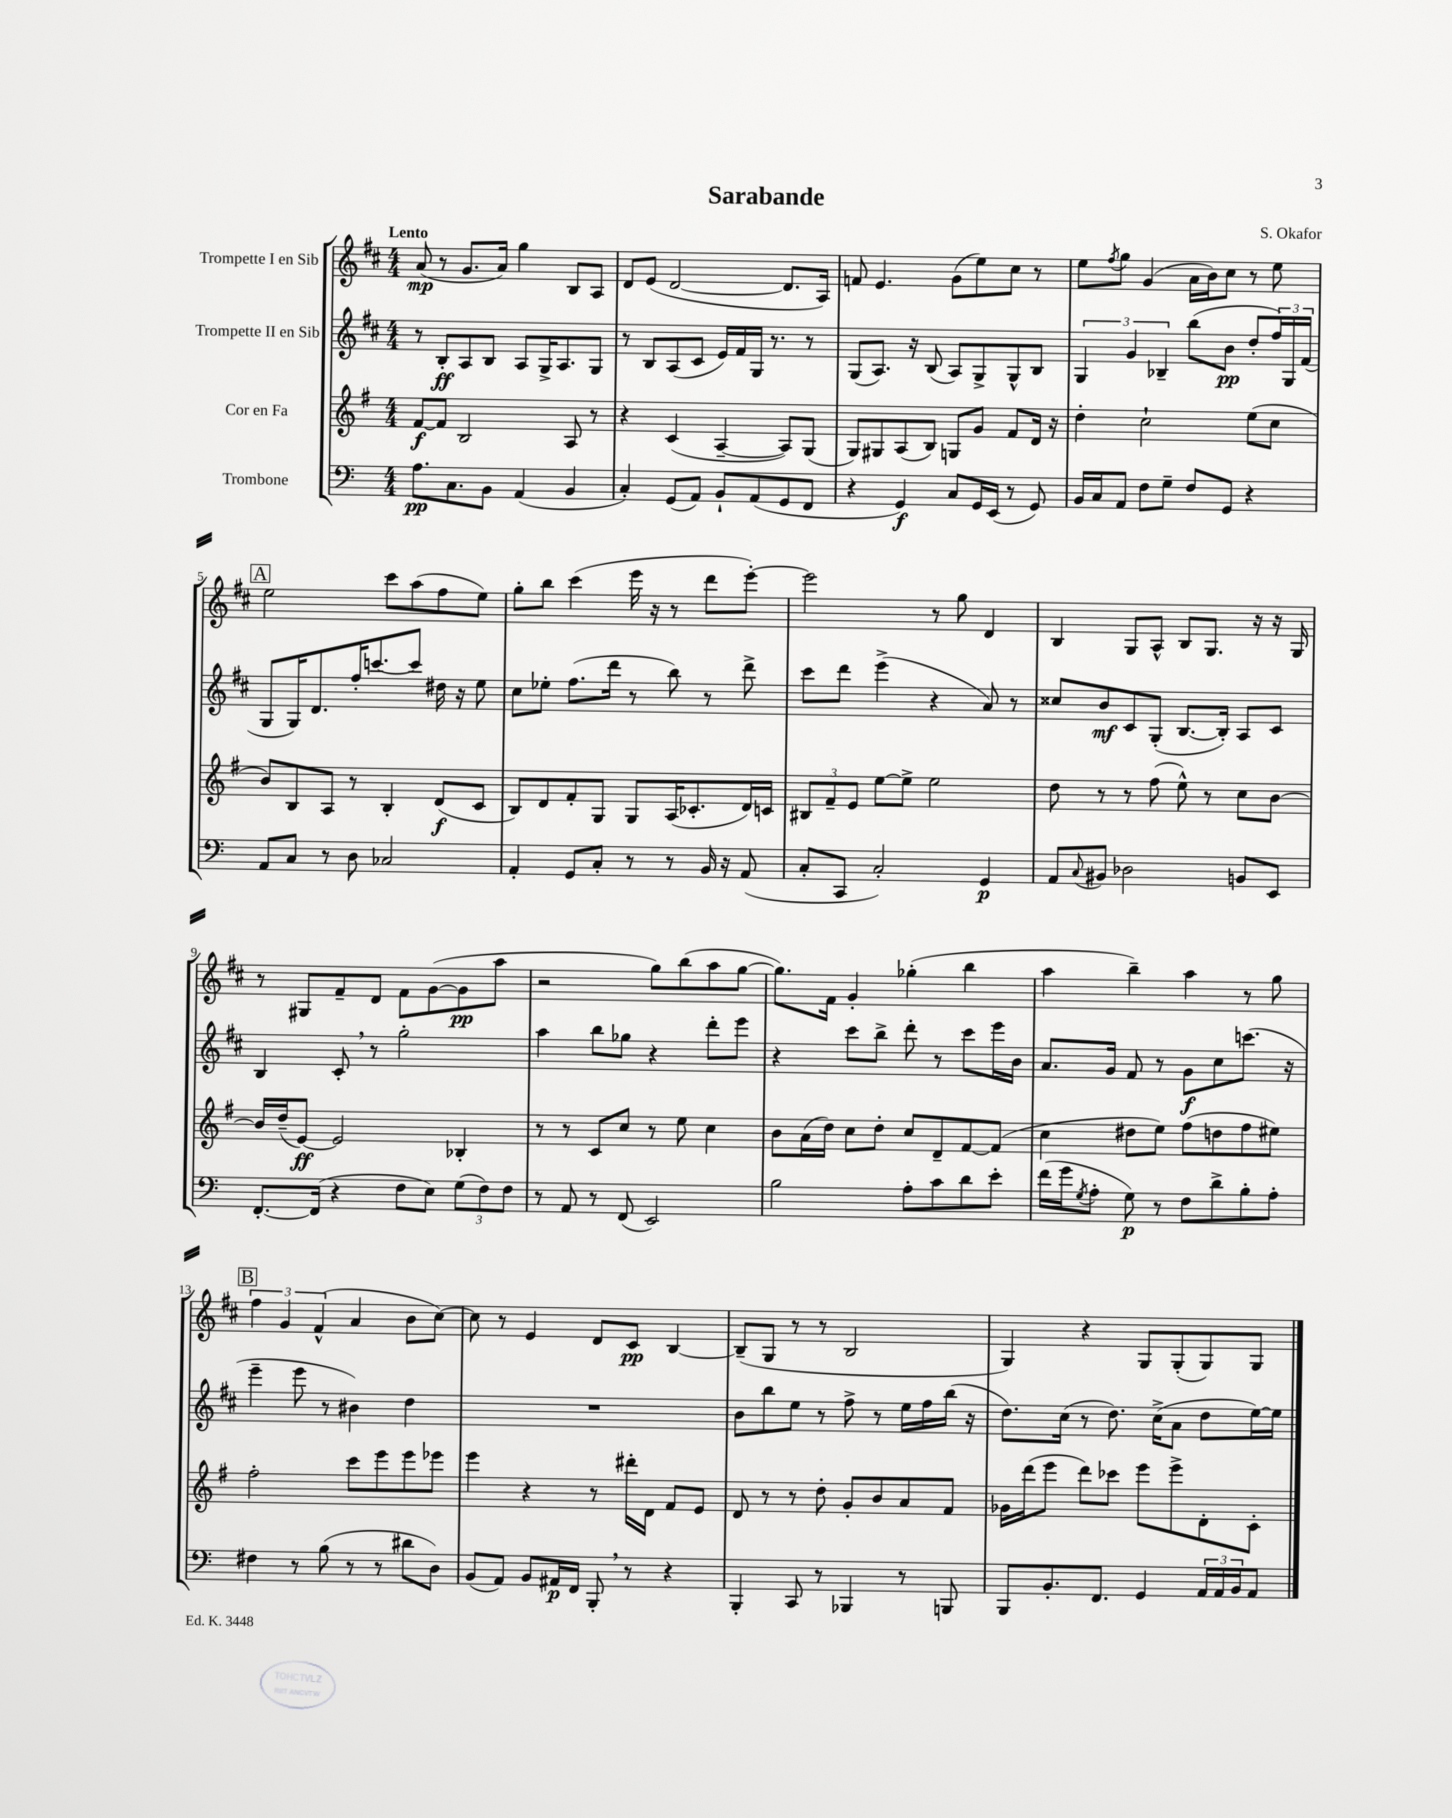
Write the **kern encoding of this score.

**kern	**kern	**kern	**kern
*staff4	*staff3	*staff2	*staff1
*clefF4	*clefG2	*clefG2	*clefG2
*k[]	*k[f#]	*k[f#c#]	*k[f#c#]
*M4/4	*M4/4	*M4/4	*M4/4
8.A\L	[8f#/L	8r	(8a/
.	8f#/]J	8B'/L	8r
8.C\	.	.	.
.	2B/	8A/	8.g/L
8BB\J	.	8B/J	.
.	.	.	16a/Jk)
(4AA/	.	8A/L	4gg\
.	.	16G^/K	.
.	.	8.A/	.
4BB/	8A/	.	8B/L
.	8r	8G/J	8A/J
=	=	=	=
4C'/)	4r	8r	8d/L
.	.	8B/L	(8e/J
(8GG/L	(4c/	(8A/	[2d/
8AA/J)	.	8c#/J	.
8BB`/L	[4A~/	16e/LL)	.
.	.	16f#/	.
(8AA/	.	16G/JJ	.
.	.	8.r	.
8GG/	8A/]L)	.	8.d/]L
8FF/J	(8G/J	8r	.
.	.	.	16A/Jk)
=	=	=	=
4r	8G/L)	(8G/L	8f/
.	8G#/	8.A/J)	4.e/
4GG/)	(8A/	.	.
.	.	16r	.
.	8B/J)	(8B/	.
8C/L	8G/L	8A/L)	(8g\L
16GG/L	8g/J	8G^/	8ee\)
(16EE/JJ	.	.	.
8r	8f#/L	8G^^/	8cc#\J
8GG/)	16d/Jk	8B/J	8r
.	16r	.	.
=	=	=	=
16BB/LL	4dd'\	6G/	8ee\L
16C/J	.	.	.
.	.	.	8qff#/
8AA/J	.	.	8gg\J
.	.	6g/	.
8F\L	2cc`\	.	(4g/
.	.	6B-~/	.
8G~\J	.	.	.
8F/L	.	(8bb\L	16a\LL
.	.	.	16b\J)
8GG/J	.	8b\J	8cc#\J
4r	(8ee\L	8dd'/L	8r
.	8cc\J	24ff#/L)	8ee\
.	.	24G/	.
.	.	(24f#/JJ	.
=	=	=	=
8AA/L	8b/L)	8G/L	2ee\
8C/J	8B/	16G/K)	.
.	.	8.d/	.
8r	8A/J	.	.
8D\	8r	16ff#'/K	.
.	.	[8.ccc/	.
2C-/	4B'/	.	8ccc#\L
.	.	8ccc/]J	(8aa\
.	(8d/L	16dd#\	8ff#\
.	.	16r	.
.	8c/J	8ee\	8ee\J)
=	=	=	=
4AA'/	8B/L)	8cc#\L	8gg'\L
.	8d/	8ee-'\J	8bb\J
8GG/L	8f#'/	(8.ff#\L	(4ccc#\
8C'/J	8G/J	.	.
.	.	16ddd\Jk	.
8r	8G/L	8r	16eee\
.	.	.	16r
8r	(16A/K	8bb\)	8r
.	8.c-'/	.	.
16BB/	.	8r	8ddd\L
16r	.	.	.
(8AA/	16d/L)	8ddd^\	[8eee'\J)
.	16c/JJ	.	.
=	=	=	=
8C'/L	12B#/L	8ccc#\L	2eee\]
.	12f#~/	.	.
8CC/J	.	8ddd\J	.
.	12e/J	.	.
2C'/)	[8ee\L	(4eee^\	.
.	8ee^\]J	.	.
.	2ee\	4r	8r
.	.	.	8gg\
4GG/	.	8a/)	4d/
.	.	8r	.
=	=	=	=
8AA/L	8dd\	8cc##/L	4B/
8qqC/	.	.	.
8BB#/J	8r	8b/	.
2D-\	8r	8c#/	8G/L
.	(8ff#\	(8G'/J	8A^^/J
.	8ee^^\)	[8.B/L	8B/L
.	8r	.	8.G/J
.	.	16B'/]Jk)	.
8BB/L	8cc\L	8A/L	.
.	.	.	16r
8EE/J	[8b\J	8c#/J	16r
.	.	.	16G/
=	=	=	=
[8.FF'/L	16b/]LL	4B/	8r
.	(16dd~/J	.	.
.	[8e/J)	.	8G#/L
(16FF/]Jk	.	.	.
4r	2e/]	8c#'/	8f#~/
.	.	8r	8d/J
8F\L	.	2gg'\	8f#\L
8E\J)	.	.	([8g\
(12G\L	4B-'/	.	8g\]
12F\)	.	.	.
.	.	.	8aa\J
12F\J	.	.	.
=	=	=	=
8r	8r	4aa\	2r
8AA/	8r	.	.
8r	8c/L	8bb\L	.
(8FF/	8cc/J	8gg-\J	.
2EE/)	8r	4r	8gg\L)
.	8ee\	.	(8bb\
.	4cc\	8ddd'\L	8aa\
.	.	8eee\J	[8gg\J
=	=	=	=
2B\	8b\L	4r	8.gg\]L)
.	(16a\L	.	.
.	16dd\JJ)	.	16f#\Jk
.	8cc\L	8ccc#\L	4g'/
.	8dd'\J	8bb^\J	.
8A'\L	8cc/L	8ddd'\	(4gg-'\
8c\	8d~/	8r	.
8d\	[8f#/	8ccc#\L	4bb\
8e'\J	(8f#/]J	16eee\L	.
.	.	16b\JJ	.
=	=	=	=
(16f\LL	4cc\	8.a/L	4aa\
16g\J	.	.	.
8qG/	.	.	.
8A'\J	.	.	.
.	.	16g/Jk	.
8G\)	8dd#\L	8f#/	4bb~\)
8r	8ee\J)	8r	.
8F\L	(8ff#\L	8g\L	4aa\
8d^\	8dd\	8cc#\	.
8B'\	8ff#\	(8.ccc\J	8r
8A'\J	8ee#\J)	.	8gg\
.	.	16r	.
=	=	=	=
4F#\	2ff#'\	4eee~\	6ff#\
.	.	.	6g/
8r	.	8eee\	.
.	.	.	(6f#^^/
(8B\	.	8r	.
8r	8ccc\L	4b#\)	4a/
8r	8eee\	.	.
8d#\L	8eee\	4dd\	8b\L
8D\J)	8eee-\J	.	[8cc#\J)
=	=	=	=
(8BB/L	4eee\	1r	8cc#\]
8AA/J)	.	.	8r
8BB/L	4r	.	4e/
16AA#/L	.	.	.
16FF/JJ	.	.	.
8BBB'/	8r	.	8d/L
8r	16ddd#'\LL	.	8c#/J
.	16d\JJ	.	.
4r	8f#/L	.	[4B/
.	8e/J	.	.
=	=	=	=
4BBB'/	8d/	8b\L	(8B~/]L
.	8r	8bb\	8G/J
8CC/	8r	8ee\J	8r
8r	8dd'\	8r	8r
4BBB-/	8g'/L	8ff#^\	2B/
.	8b/	8r	.
8r	8a/	16ee\LL	.
.	.	16ff#\	.
8BBB/	8f#/J	(16bb\JJ	.
.	.	16r	.
=	=	=	=
8BBB/L	16g-\LL	8.dd\L)	4G/)
.	(16ddd\J	.	.
8.BB'/	8eee\J	.	.
.	.	(16cc#\Jk	.
.	8ddd\L)	8r	4r
8.FF/J	.	.	.
.	8ccc-\J	8.dd\)	.
4GG/	8eee\L	.	8G/L
.	.	(16cc#^\LK	.
.	8eee^\	8a\J	(8G'/
24AA/LL	8d'\	8dd\L	8G/)
24AA/	.	.	.
24BB/J	.	.	.
8AA/J	8c'\J	[16ee\L)	8G/J
.	.	16ee\]JJ	.
==	==	==	==
*-	*-	*-	*-
